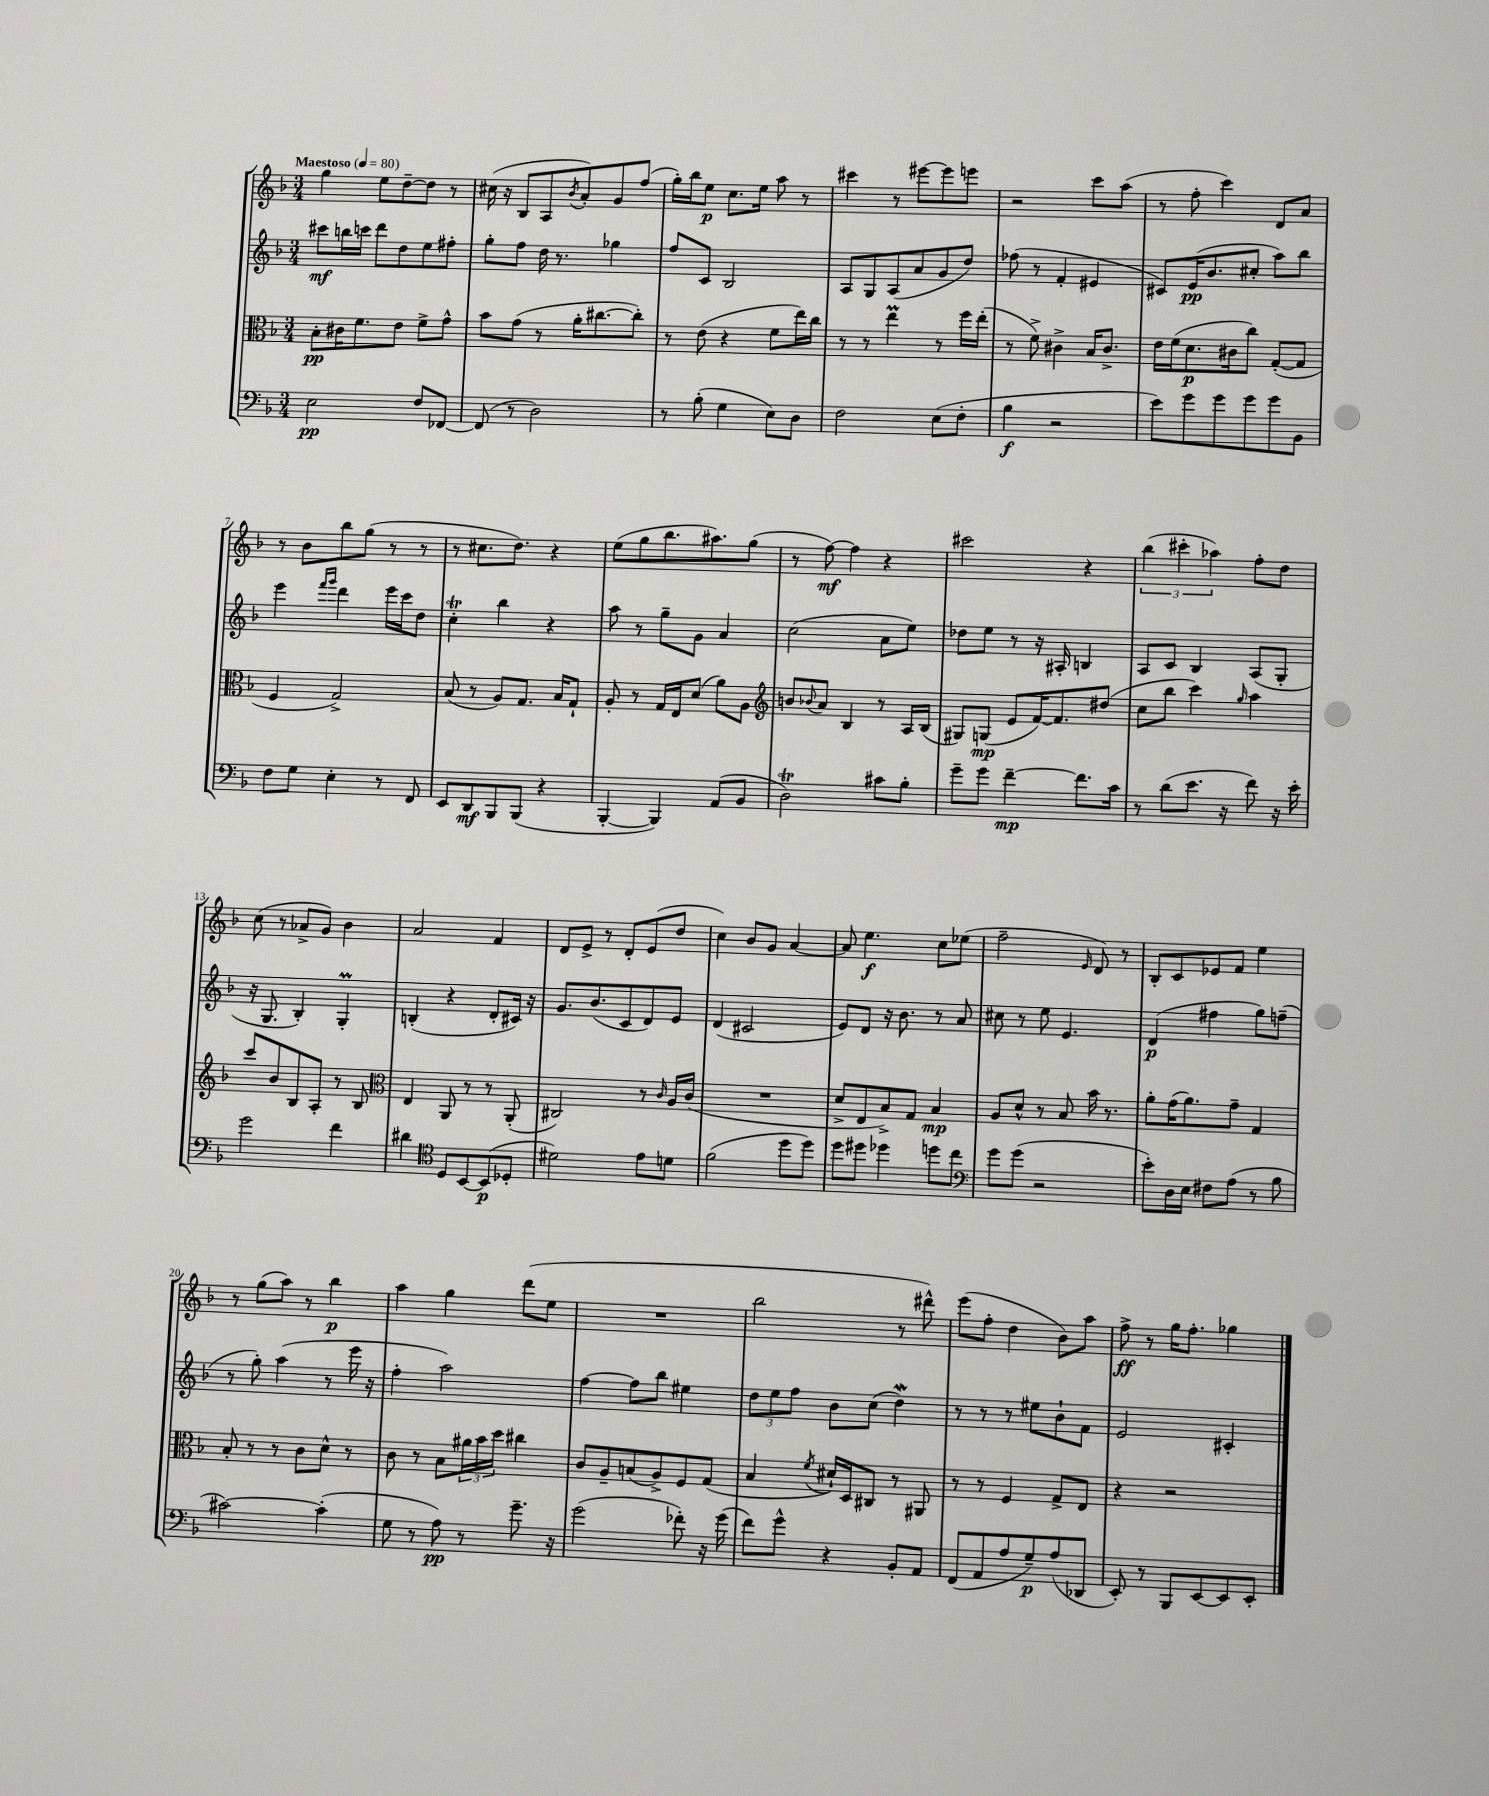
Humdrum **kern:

**kern	**kern	**kern	**kern
*staff4	*staff3	*staff2	*staff1
*clefF4	*clefC3	*clefG2	*clefG2
*k[b-]	*k[b-]	*k[b-]	*k[b-]
*M3/4	*M3/4	*M3/4	*M3/4
*MM80	*MM80	*MM80	*MM80
2E\	8B-'\L	8ccc#\L	4gg\
.	16c#\K	16bb\L	.
.	8.f\	16ccc\JJ	.
.	.	8ddd\L	8ee\L
.	8e\J	8dd\	[8dd~\
8F/L	8f^\L	8ee\	8dd\]J
[8FF-/J	8g^^\J	8ff#'\J	8r
=	=	=	=
(8FF-/]	8b-\L	8gg'\L	(16cc#\
.	.	.	16r
8r	(8g\J	8ff\J	8B-/L
2D\)	8r	16dd\	8A/
.	.	8.r	.
.	.	.	8qb-/
.	16a'\LK	.	8a'/)
.	[8.cc#\	.	.
.	.	4gg-\	8g/
.	8cc#'\]J)	.	(8ff/J
=	=	=	=
8r	8r	8ff/L	16gg'\LL)
.	.	.	16bb-\J
(8B-'\	(8e\	8c/J	8ee\J
4G\	4r	2B-/	8.cc\L
.	.	.	16ee\Jk
8E\L)	8f\L	.	8aa\
8D\J	16ee\L)	.	8r
.	16cc\JJ	.	.
=	=	=	=
2F\	8r	8A/L	4ccc#\
.	8r	8G/	.
.	4ee\	(8A/	8r
.	.	8a/	[8eee#\L
(8E\L	8r	8g/	8eee#\]
8F'\J	16ff\LL	8dd/J)	8eee\J
.	(16ee'\JJ	.	.
=	=	=	=
4B-\	8r	(8ff-\	2r
.	8f^\)	8r	.
2r	4c#^\	4f'/	.
.	16B-/LK	4e#/	8ccc\L
.	8.c#^/J	.	.
.	.	.	(8aa\J
=	=	=	=
8e\L)	16e\LL	8c#/L)	8r
.	(16f\J	.	.
8g\	8.d\	(16e/K	8ff'\
.	.	8.b-/	.
8g\	.	.	4ccc\)
.	16c#\k	.	.
8g\	8cc\J)	8cc#'/J	.
8g\	([8G'/L	8aa\L)	8d/L
8BB-\J	8G/]J	8bb-\J	8a/J
=	=	=	=
8F\L	4F/	4eee\	8r
8G\J	.	.	8b-\L
.	.	16qqfff/LL	.
.	.	16qqggg/JJ	.
4E'\	2G^/)	4ddd\	8bb-\
.	.	.	(8gg\J
8r	.	16eee\LL	8r
.	.	16ccc\J	.
8FF/	.	8dd\J	8r
=	=	=	=
8EE/L	(8B-/	4cc'\	8r
8DD/	8r	.	8.cc#\L
8BBB-/	8A/L)	4bb-\	.
.	.	.	8.dd\J)
(8BBB-/J	8.G/J	.	.
4r	.	4r	4r
.	16B-/LK	.	.
.	8G`/J	.	.
=	=	=	=
[4BBB-'/	8A'/	8aa\	(8ee\L
.	8r	8r	8gg\
4BBB-/])	16G/LL	8gg~\L	8.bb-\
.	16E/J	.	.
.	(8d/J	8g\J	.
.	.	.	8.aa#\)
(8AA/L	8a\L)	4a/	.
8BB-/J	8A\J	.	(8gg\J
=	=	=	=
*	*clefG2	*	*
2D\)	8b/L	(2cc\	8r
.	8qqb-/	.	.
.	8a/J	.	[8ff\)
.	4B-/	.	4ff\]
8c#\L	8r	8a\L	4r
8B-'\J	16A/LL	8ee\J)	.
.	(16B-/JJ	.	.
=	=	=	=
8g~\L	8G#/L)	8dd-\L	2ccc#\
8g\J	(8G/J	8ee\J	.
[4f~\	8e/L	8r	.
.	[16f/K)	16r	.
.	8.f/]	16A#'/	.
8.f\]L	.	4B/	4r
.	(8dd#/J	.	.
16c\Jk	.	.	.
=	=	=	=
8r	8cc\L	8A/L	(6bb-\
(8d\L	8bb-\J	8c/J	.
.	.	.	6ccc#'\
8.e\J	4ccc\)	4B-/	.
.	.	.	6aa-\)
16r	.	.	.
.	16qqgg/	.	.
8f\)	4aa\	(8A/L	8ff'\L
16r	.	8G'/J	8dd\J
16e'\	.	.	.
=	=	=	=
2g\	8ccc/L	16r	(8cc\
.	.	8.G/	.
.	8b-/	.	8r
.	8B-/	4B-'/)	8a-^/L
.	8A'/J	.	8g/J)
4f\	8r	4G'/	4b-\
.	8B-/	.	.
=	=	=	=
*	*clefC3	*	*
4d#\	4E/	(4B'/	2a/
*clefC4	*	*	*
8D/L	8AA/	4r	.
[8BB-/	8r	.	.
(8BB-/]	8r	8d'/L	4f/
8D-'/J	(8AA'/	16c#/Jk)	.
.	.	16r	.
=	=	=	=
2d#\)	2C#/)	8.g/L	8d/L
.	.	.	8e^/J
.	.	(8.b-/	.
.	.	.	8r
.	.	8c/	8d'/L
8e\L	8r	8d/)	(8e/
.	16qqc/	.	.
8d\J	16A/LL	8e/J	8dd/J
.	(16c/JJ	.	.
=	=	=	=
(2f\	2.r	(4d/	4cc\)
.	.	2c#/	8b-/L
.	.	.	8g/J
8dd\L	.	.	[4a/
8dd\J)	.	.	.
=	=	=	=
8dd\L	8d^/L	8e/L)	8a/]
8dd#\J	8E/	8d/J	4.ee\
4dd-\	8B-^/)	16r	.
.	.	8.b-\	.
.	8G/J	.	.
8dd\L	4B-/	8r	8cc\L
8cc\J	.	8a/	(8ee-\J
=	=	=	=
*clefF4	*	*	*
8g\L	8A/L	8cc#\	2ff~\
(8g\J	8d^^/J	8r	.
2r	8r	8ee\	.
.	8B-/	4.e/	.
.	.	.	16qqe/
.	16b-\	.	8d/)
.	8.r	.	.
.	.	.	8r
=	=	=	=
8e'\L)	8a'\L	(4d/	8B-'/L
16D\L	(16g\K	.	8c/
16E\JJ	8.a\)	.	.
8F#\L	.	4ff#\	8e-/
(8A\J	8g~\J	.	8f/J
8r	4G/	8gg\L)	4ee\
8B-\	.	(8ff~\J	.
=	=	=	=
[2c#\)	8B-'/	8r	8r
.	8r	8gg'\)	(8gg\L
.	8r	(4aa\	8aa\J)
.	8c\L	.	8r
(4c#'\]	8d^^\J	8r	4bb-\
.	8r	16eee\	.
.	.	16r	.
=	=	=	=
8G\	8c\	4ff'\	4aa\
8r	8r	.	.
8A\)	8B-\L	2aa\)	4gg\
8r	24a#\L	.	.
.	24b-\	.	.
.	24dd\JJ	.	.
8.g~\	4cc#\	.	(8ddd\L
.	.	.	8ee\J
16r	.	.	.
=	=	=	=
(2g\	8c/L	[4ff\	2.r
.	8A~/	.	.
.	(8B/	8ff\]L	.
.	8A^/)	8bb-\J	.
8f-'\)	8F/	4ee#\	.
16r	(8G/J	.	.
(16g\	.	.	.
=	=	=	=
8f\L)	4B-/	12dd\L	2bb-\
.	.	12ee\	.
8g^^\J	.	.	.
.	.	12ff\J	.
.	8qf/	.	.
4r	16d#`/LL)	8b-\L	.
.	16D/J	.	.
.	8C#/J	(8cc\J	.
8BB-'/L	8r	4dd\)	8r
8AA/J	8AA#/	.	8ddd#^^\)
=	=	=	=
(8FF/L	8r	8r	(8eee\L
8AA/	8r	8r	8ff'\J
8A/	4F/	8r	4dd\
8G~/)	.	8ee#\L	.
(8A/	8G^/L	8b-`\	8b-\L)
8DD-/J	8E/J	8f\J	8aa\J
=	=	=	=
8EE'/)	4r	2e/	8ff^\
8r	.	.	8r
8BBB-/L	2r	.	16gg\LK
.	.	.	8.ff'\J
[8EE/	.	.	.
8EE/]	.	4c#'/	4gg-\
8EE'/J	.	.	.
==	==	==	==
*-	*-	*-	*-
